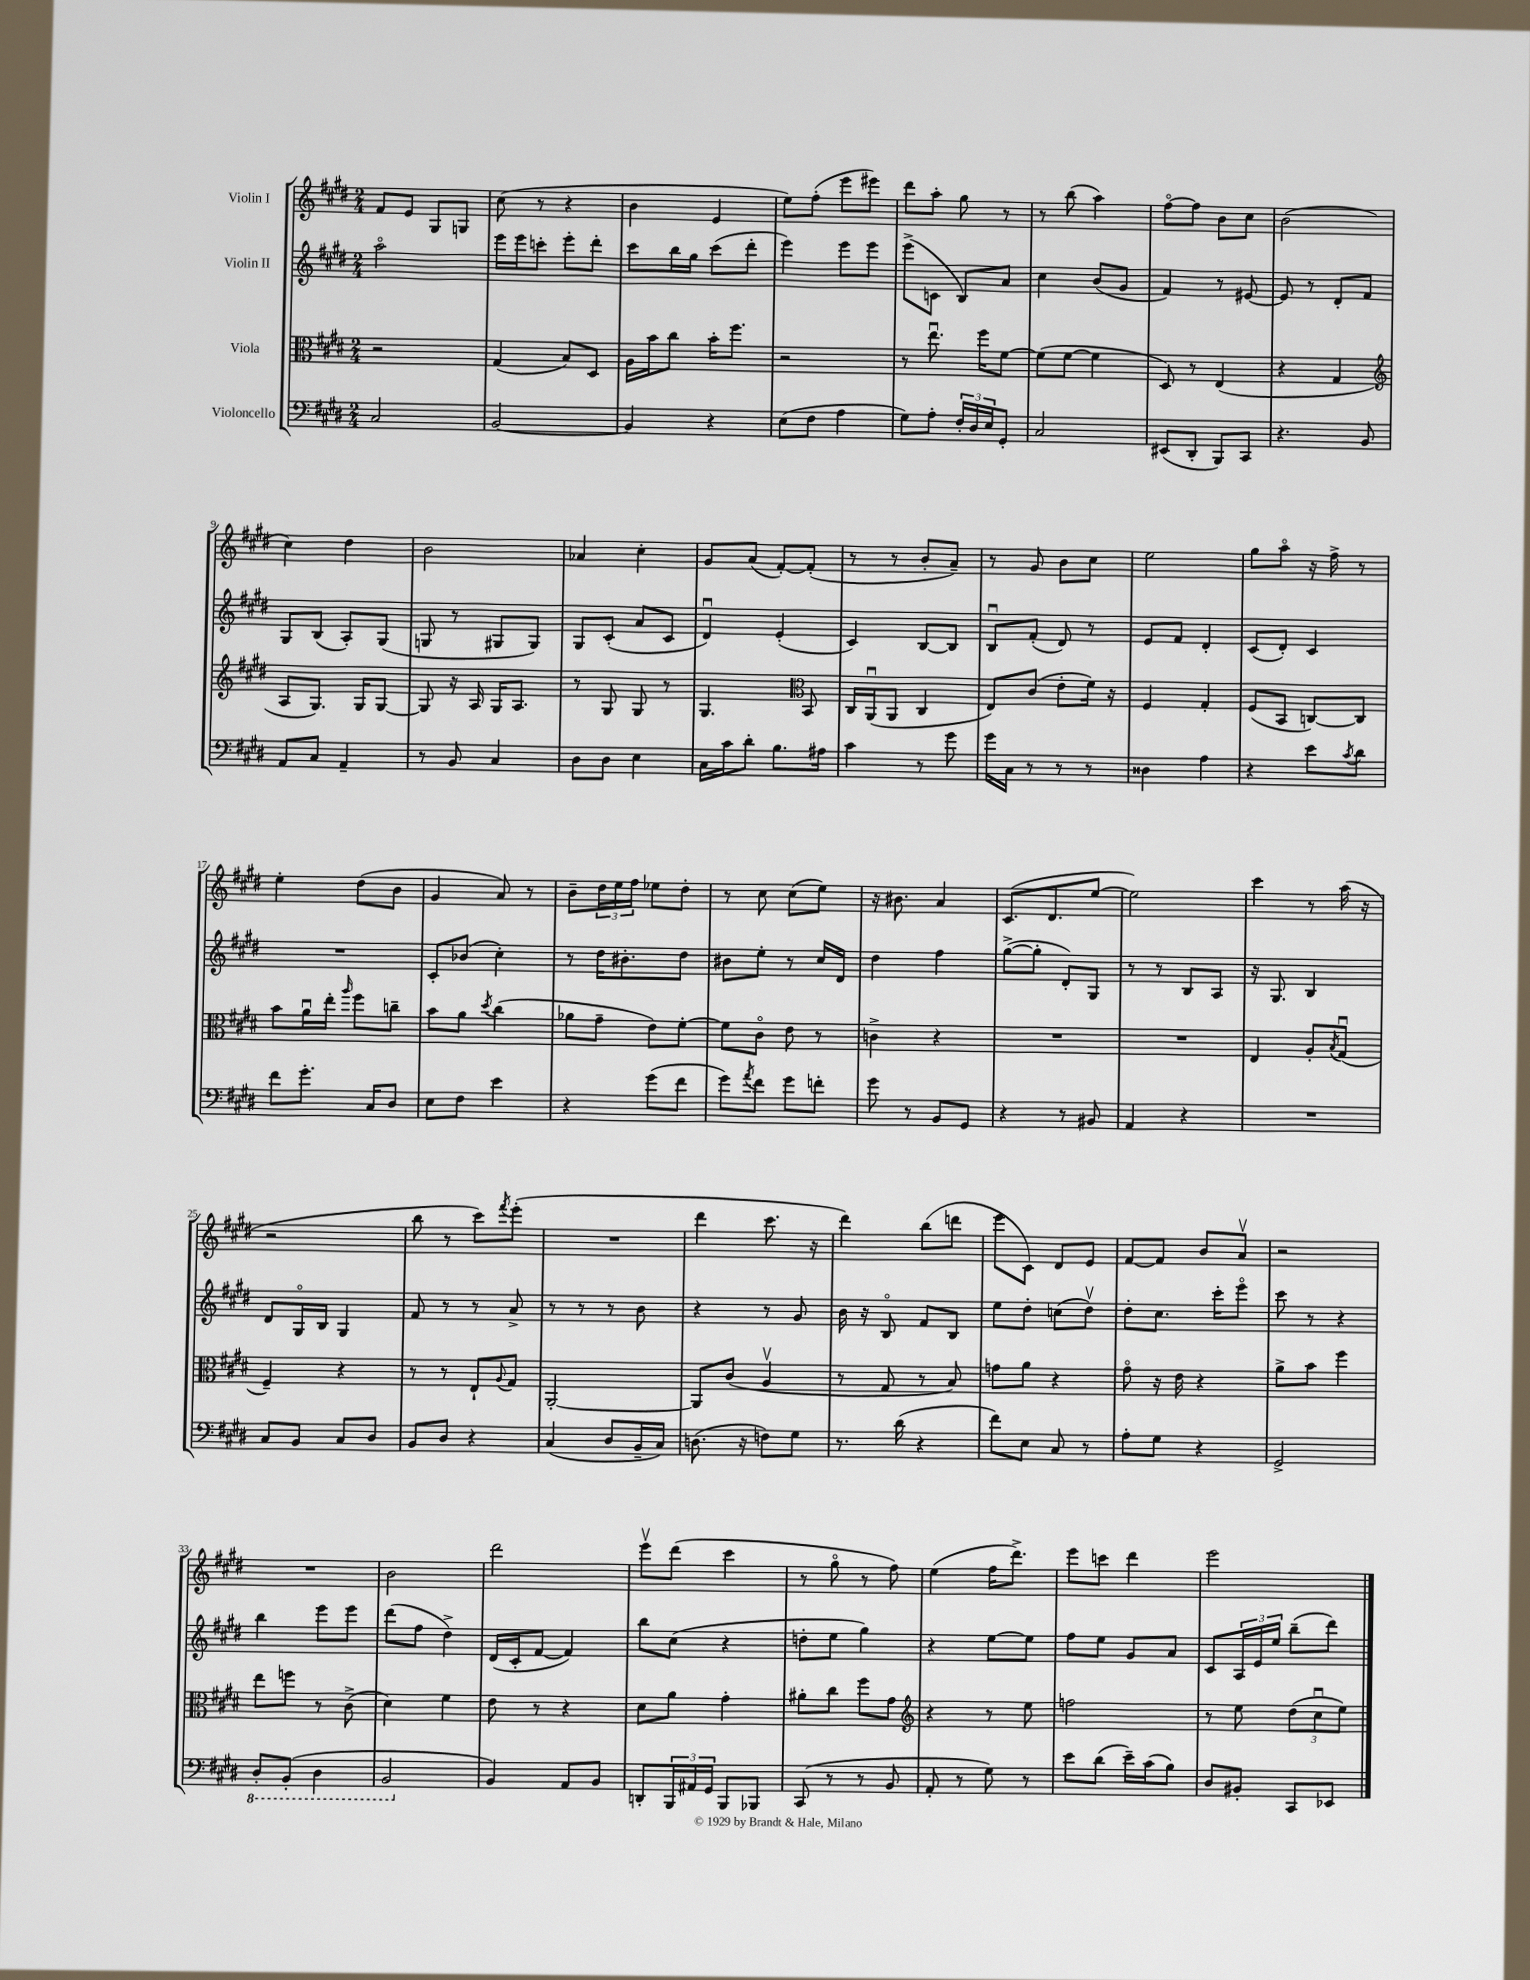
<<
\new StaffGroup <<
\new Staff = "s0" \with { instrumentName = "Violin I" } {
    \clef treble \key e \major \numericTimeSignature \time 2/4
    fis'8 e'8 gis8 g8 |
    cis''8( r8 r4 |
    b'4 e'4 |
    e''8) fis''8-.( e'''8 eis'''8) |
    dis'''8 a''8-. gis''8 r8 |
    r8 b''8( a''4) |
    fis''8~\flageolet fis''8 b'8 cis''8 |
    b'2( |
    cis''4) dis''4 |
    b'2 |
    aes'4 cis''4-. |
    gis'8 a'8( fis'8~-.) fis'8-.( |
    r8 r8 b'8-. a'8--) |
    r8 gis'8 b'8 cis''8 |
    e''2 |
    gis''8 a''8\flageolet r16 fis''16-> r8 |
    e''4-. dis''8( b'8 |
    gis'4 a'8) r8 |
    b'8-- \tuplet 3/2 { dis''16 e''16 fis''16 } ees''8 dis''8-. |
    r8 cis''8 cis''8( e''8) |
    r16 bis'8. a'4 |
    cis'8.( dis'8. e''8~ |
    e''2) |
    cis'''4 r8 a''16( r16 |
    r2 |
    b''8 r8 cis'''8) \acciaccatura { fis'''8 } e'''8-.( |
    R2 |
    dis'''4 cis'''8. r16 |
    dis'''4) b''8( d'''8 |
    e'''8 cis'8) dis'8 e'8 |
    fis'8~ fis'8 b'8 a'8\upbow |
    r2 |
    R2 |
    b'2 |
    dis'''2 |
    e'''8\upbow dis'''8( cis'''4 |
    r8 gis''8\flageolet r8 fis''8) |
    e''4( fis''16 dis'''8.->) |
    e'''8 c'''8 dis'''4 |
    e'''2 \bar "|." |
}
\new Staff = "s1" \with { instrumentName = "Violin II" } {
    \clef treble \key e \major \numericTimeSignature \time 2/4
    a''2\flageolet |
    e'''16 e'''16 c'''8-. e'''8-. dis'''8-. |
    cis'''8 b''16 gis''16 cis'''8( dis'''8-. |
    e'''4) e'''8 e'''8 |
    e'''8->( c'8 b8) a'8 |
    cis''4 b'8( gis'8 |
    fis'4) r8 eis'8~ |
    eis'8 r8 dis'8-. fis'8 |
    gis8 b8( a8-.) gis8( |
    g8 r8 gis8 gis8) |
    gis8 cis'8-.( a'8 cis'8 |
    dis'4\downbow) e'4-.( |
    cis'4) b8~ b8 |
    b8\downbow fis'8-.( dis'8) r8 |
    e'8 fis'8 dis'4-. |
    cis'8( dis'8-.) cis'4 |
    R2 |
    cis'8-. bes'8( cis''4-.) |
    r8 dis''16 bis'8.-. dis''8 |
    bis'8 e''8-. r8 cis''16 dis'16 |
    dis''4 fis''4 |
    gis''8~->( gis''8-. dis'8-.) gis8 |
    r8 r8 b8 a8 |
    r16 gis8. b4 |
    dis'8 gis16\flageolet b16 gis4 |
    fis'8 r8 r8 a'8-> |
    r8 r8 r8 b'8 |
    r4 r8 gis'8 |
    b'16 r16 b8\flageolet fis'8 b8 |
    e''8 dis''8-. c''8( dis''8\upbow) |
    dis''8-. cis''8. cis'''16-. e'''8\flageolet |
    cis'''8 r8 r4 |
    b''4 e'''8 e'''8 |
    dis'''8( fis''8 dis''4->) |
    dis'16( cis'16-. fis'8~ fis'4) |
    b''8 cis''8( r4 |
    d''8-. e''8 gis''4) |
    r4 e''8~ e''8 |
    fis''8 e''8 gis'8 a'8 |
    cis'8 \tuplet 3/2 { a16 e'16 e''16 } b''8--( dis'''8) \bar "|." |
}
\new Staff = "s2" \with { instrumentName = "Viola" } {
    \clef alto \key e \major \numericTimeSignature \time 2/4
    r2 |
    gis4( b8) dis8 |
    a16 b'16 cis''8 b'16-. fis''8. |
    r2 |
    r8 e''8.\downbow fis''16 fis'8~ |
    fis'8( fis'8~ fis'4 |
    dis8) r8 e4( |
    r4 gis4 |
    \clef treble a8 gis8.) gis16 gis8~ |
    gis8 r16 a16 gis16 a8. |
    r8 gis8 gis8 r8 |
    gis4. \clef alto b,8 |
    cis16 a,16\downbow( a,8 cis4 |
    e8) cis'8( e'8-. fis'16) r16 |
    fis4 gis4-. |
    fis8( b,8 c8~) c8 |
    b'8 a'16\downbow e''16-. \grace { a''16 } fis''8 c''8-- |
    b'8 a'8 \acciaccatura { dis''8 } cis''4( |
    aes'8 gis'8-- e'8) fis'8~-. |
    fis'8 cis'8\flageolet e'8 r8 |
    c'4-> r4 |
    R2 |
    R2 |
    e4 a8-. \acciaccatura { b8 } gis8\downbow( |
    fis4--) r4 |
    r8 r8 e8-! \appoggiatura { a8 } gis8 |
    a,2~-. |
    a,8 cis'8( a4\upbow |
    r8 gis8 r8 b8) |
    g'8 a'8 r4 |
    gis'8\flageolet r16 e'16 r4 |
    a'8-> b'8 fis''4 |
    e''8 f''8 r8 cis'8->( |
    dis'4) fis'4 |
    e'8 r8 r4 |
    dis'8 a'8 gis'4-. |
    ais'8-. cis''8 fis''8 gis'8 |
    \clef treble r4 r8 e''8 |
    f''2 |
    r8 e''8 \tuplet 3/2 { dis''8( cis''8\downbow e''8) } \bar "|." |
}
\new Staff = "s3" \with { instrumentName = "Violoncello" } {
    \clef bass \key e \major \numericTimeSignature \time 2/4
    cis2 |
    b,2~ |
    b,4 r4 |
    e8( fis8 a4 |
    gis8) a8-. \tuplet 3/2 { fis16-. dis16 e16 } gis,8-. |
    cis2 |
    eis,8( dis,8-. b,,8) cis,8 |
    r4. b,8 |
    a,8 cis8 a,4-- |
    r8 b,8 cis4 |
    dis8 dis8 e4 |
    cis16 cis'16 dis'8-. b8. ais16 |
    cis'4 r8 gis'8 |
    gis'16 cis16 r8 r8 r8 |
    disis4 a4 |
    r4 e'8 \acciaccatura { cis'8 } dis'8 |
    fis'8 gis'8.-. cis16 dis8 |
    e8 fis8 e'4 |
    r4 gis'8( fis'8 |
    gis'8) \acciaccatura { a'8 } fis'8 gis'8 f'8-. |
    gis'8 r8 b,8 gis,8 |
    r4 r8 bis,8 |
    a,4 r4 |
    R2 |
    cis8 b,8 cis8 dis8 |
    b,8 dis8 r4 |
    cis4( dis8 b,16-- cis16) |
    d8.( r16 f8) gis8 |
    r8. dis'16( r4 |
    fis'8) e8 cis8 r8 |
    a8-. gis8 r4 |
    gis,2-> |
    \ottava #-1 dis,8-. b,,8-.( dis,4 |
    b,,2 \ottava #0 |
    b,4) a,8 b,8 |
    d,8-. \tuplet 3/2 { b,,16 ais,16 gis,16 } b,,8 bes,,8 |
    cis,8( r8 r8 b,8 |
    a,8-. r8 gis8) r8 |
    e'8 dis'8( e'16--) cis'16( b8) |
    dis8 bis,8-. cis,8 ees,8 \bar "|." |
}
>>
>>
